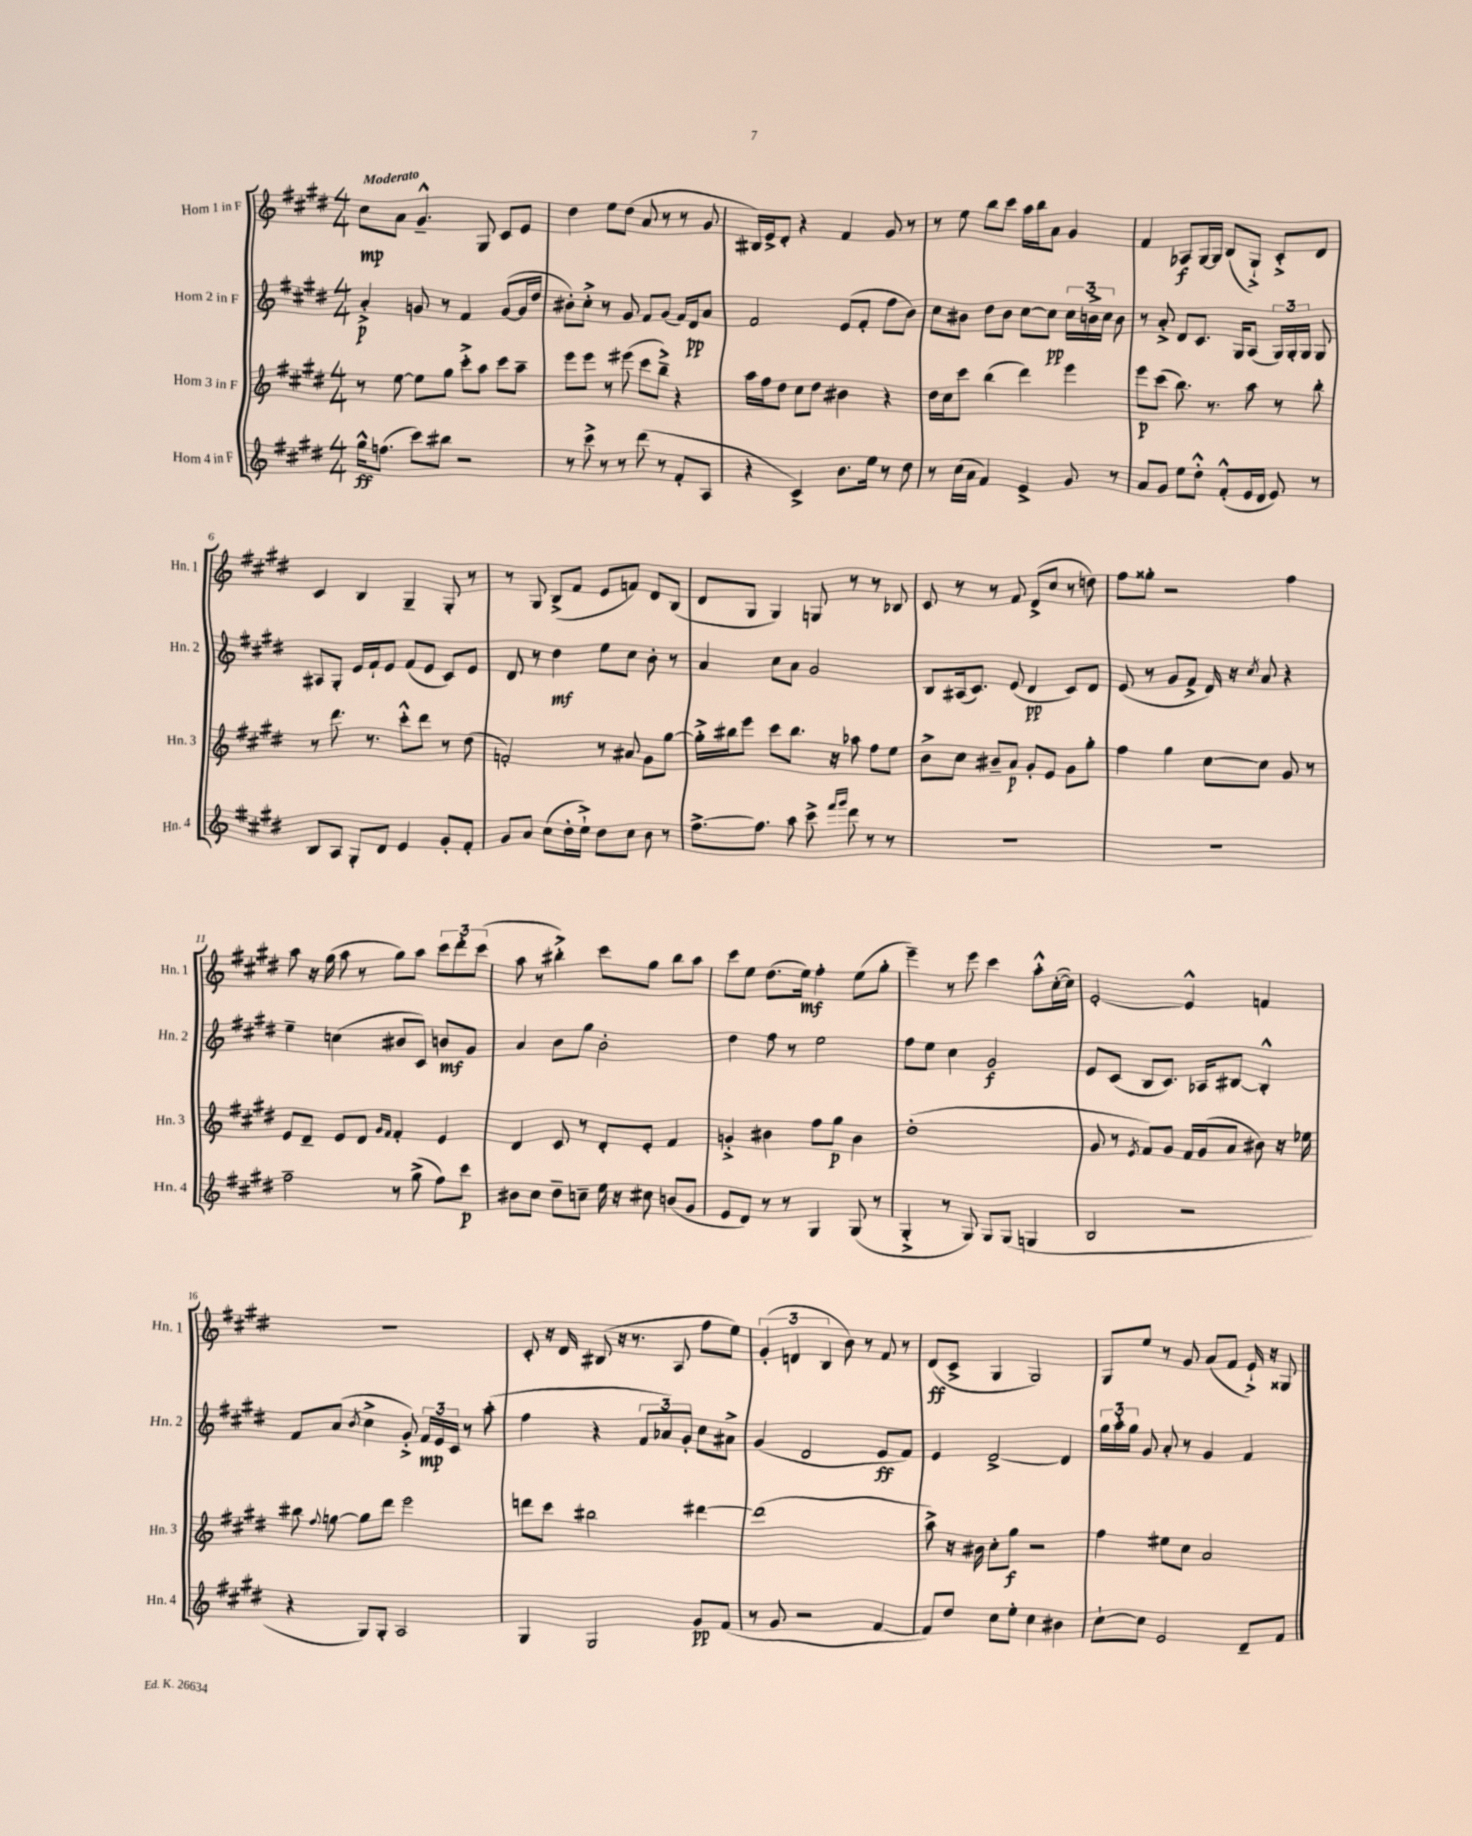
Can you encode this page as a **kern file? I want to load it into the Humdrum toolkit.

**kern	**dynam	**kern	**dynam	**kern	**dynam	**kern	**dynam
*part4	*part4	*part3	*part3	*part2	*part2	*part1	*part1
*staff4	*staff4	*staff3	*staff3	*staff2	*staff2	*staff1	*staff1
*I"Horn 4 in F	*	*I"Horn 3 in F	*	*I"Horn 2 in F	*	*I"Horn 1 in F	*
*I'Hn. 4	*	*I'Hn. 3	*	*I'Hn. 2	*	*I'Hn. 1	*
*clefG2	*	*clefG2	*	*clefG2	*	*clefG2	*
*k[f#c#g#d#]	*	*k[f#c#g#d#]	*	*k[f#c#g#d#]	*	*k[f#c#g#d#]	*
*M4/4	*	*M4/4	*	*M4/4	*	*M4/4	*
=1	=1	=1	=1	=1	=1	=1	=1
!	!	!	!	!	!	!LO:TX:a:B:t=Moderato	!
16gg#^^\KL	ff	8r	.	4a'^/	p	8cc#\L	mp
(8.ffn\J	.	.	.	.	.	.	.
.	.	[8ee\	.	.	.	8a\J	.
8ccc#\L)	.	8ee\L]	.	8gn/	.	4.g#~^^/	.
8bb#X\J	.	8gg#\J	.	8r	.	.	.
2r	.	8ccc#'^\L	.	4f#/	.	.	.
.	.	8aa\J	.	.	.	8G#/	.
.	.	8ccc#\L	.	([8g/L	.	8c#/L	.
.	.	8aa~\J	.	16g/L]	.	8e/J	.
.	.	.	.	16dd#/JJ	.	.	.
=2	=2	=2	=2	=2	=2	=2	=2
8r	.	8eee\L	.	8b#X'\L)	.	4dd#\	.
8ccc#^\	.	8eee\J	.	8cc#'^\J	.	.	.
8r	.	8r	.	8r	.	8ee\L	.
8r	.	(8eee#X\	.	8g#/	.	(8dd#\J	.
(8ddd#\	.	8ccc#\L	.	8f#/L	.	8a/	.
8r	.	8bb~^\J)	.	(8g#/J	.	8r	.
8f#'/L	.	4r	.	16f#/LL)	.	8r	.
.	.	.	.	16d#/J	pp	.	.
8A/J	.	.	.	8a/J	.	8g#/	.
=3	=3	=3	=3	=3	=3	=3	=3
4r	.	16aa\LL	.	2f#/	.	16B#X/LL)	.
.	.	16ff#\J	.	.	.	16e^/J	.
.	.	8dd#\J	.	.	.	8d#'/J	.
4c#^/)	.	8cc#\L	.	.	.	4r	.
.	.	8dd#\J	.	.	.	.	.
8.b\L	.	4b#X\	.	(8e/L	.	4f#/	.
.	.	.	.	8f#'/J	.	.	.
16ee\Jk	.	.	.	.	.	.	.
8r	.	4r	.	8ff#\L	.	8g#/	.
8dd#\	.	.	.	8b\J)	.	8r	.
=4	=4	=4	=4	=4	=4	=4	=4
8r	.	16dd#\LL	.	8cc#\L	.	8r	.
.	.	16cc#\J	.	.	.	.	.
(16cc#\LL	.	8ccc#\J	.	8b#X\J	.	8ee\	.
16a\JJ	.	.	.	.	.	.	.
4f#/)	.	(4bb\	.	8dd#\L	.	8bb\L	.
.	.	.	.	8b#\J	.	8ccc#\J	.
4e^/	.	4ddd#\)	.	[8cc#\L	.	16aa\LL	.
.	.	.	.	.	.	16bb\J	.
.	.	.	.	8cc#\J]	pp	8a\J	.
8g#/	.	4eee\	.	24cc#\LL	.	4g#/	.
.	.	.	.	24bn^\	.	.	.
.	.	.	.	24cc#\JJ	.	.	.
8r	.	.	.	8b\	.	.	.
=5	=5	=5	=5	=5	=5	=5	=5
8a/L	.	8eee\L	p	8r	.	4f#/	.
8g#/J	.	(8ccc#\J	.	8a'^/	.	.	.
8ee\L	.	8.bb\)	.	8d#/L	.	8A-X/L	f
8dd#'^^\J	.	.	.	8.c#/J	.	[16G#/L	.
.	.	8.r	.	.	.	16G#/JJ]	.
(8f#'^^/L	.	.	.	.	.	(8B/L	.
.	.	.	.	16G#/KL	.	.	.
16e/L	.	8aa\	.	(8A/J	.	8G#`^/J)	.
16d#/JJ	.	.	.	.	.	.	.
8e/)	.	8r	.	24G#/LL)	.	8c#'^/L	.
.	.	.	.	24G#'/	.	.	.
.	.	.	.	24G#/JJ	.	.	.
8r	.	8bb'\	.	8G#/	.	8d#/J	.
!!LO:LB:g=z
=6	=6	=6	=6	=6	=6	=6	=6
8B/L	.	8r	.	8A#X/L	.	4c#/	.
8A/J	.	8.ddd#\	.	8G#'/J	.	.	.
8G#'/L	.	.	.	16e/LL	.	4B/	.
.	.	8.r	.	16f#`/J	.	.	.
8d#/J	.	.	.	8e/J	.	.	.
4e/	.	8ccc#'^^\L	.	(8f#/L	.	4G#~/	.
.	.	8ddd#\J	.	8e/J	.	.	.
8g#'/L	.	8r	.	8c#/L)	.	8G#'/	.
8f#'/J	.	(8dd#\	.	8e/J	.	8r	.
=7	=7	=7	=7	=7	=7	=7	=7
8g#/L	.	2fn'/)	.	8d#/	.	8r	.
8a/J	.	.	.	8r	.	8G#/	.
(8cc#\L	.	.	.	4dd#\	mf	(8B^/L	.
16dd#'\L	.	.	.	.	.	8f#/J	.
16ee`^\JJ)	.	.	.	.	.	.	.
8dd#\L	.	8r	.	8ee\L	.	8e/L	.
8cc#\J	.	8a#X/	.	8cc#\J	.	8fn/J)	.
8b\	.	8g#\L	.	8b'\	.	8d#/L	.
8r	.	[8gg#\J	.	8r	.	(8B/J	.
=8	=8	=8	=8	=8	=8	=8	=8
[8.ff#^\L	.	16gg#'^\LL]	.	4a/	.	8d#/L	.
.	.	16bb#X\J	.	.	.	.	.
.	.	8eee\J	.	.	.	8G#/J	.
8.ff#\J]	.	.	.	.	.	.	.
.	.	8ccc#\L	.	8cc#\L	.	4G#/)	.
8aa\	.	8.bb#\J	.	8a\J	.	.	.
8ccc#^\	.	.	.	2g#/	.	8Gn/	.
.	.	16r	.	.	.	.	.
16qqfff#/LL	.	.	.	.	.	.	.
16qqggg#/JJ	.	.	.	.	.	.	.
8ddd#\	.	8aa-X\	.	.	.	8r	.
8r	.	8ff#\L	.	.	.	8r	.
8r	.	8ee\J	.	.	.	8B-X/	.
=9	=9	=9	=9	=9	=9	=9	=9
1r	.	8b^\L	.	8B/L	.	8c#/	.
.	.	8cc#\J	.	(16A#X/k	.	8r	.
.	.	.	.	8.c#/J)	.	.	.
.	.	8b#X~/L	.	.	.	8r	.
.	.	8a/J	p	(8e/	.	8f#/	.
.	.	8g#'/L	.	4d#/	pp	(8d#^/L	.
.	.	8e/J	.	.	.	8cc#/J	.
.	.	8g#\L	.	8c#/L)	.	8r	.
.	.	8gg#'\J	.	8d#/J	.	8ddn\)	.
=10	=10	=10	=10	=10	=10	=10	=10
1r	.	4ff#\	.	(8e/	.	8ff#\L	.
.	.	.	.	8r	.	8gg##X'\J	.
.	.	4gg#\	.	8g#/L	.	2r	.
.	.	.	.	8f#^/J	.	.	.
.	.	[8cc#\L	.	16d#/)	.	.	.
.	.	.	.	16r	.	.	.
.	.	.	.	8qcc#/	.	.	.
.	.	8cc#\J]	.	8a/	.	.	.
.	.	8g#/	.	4r	.	4ff#\	.
.	.	8r	.	.	.	.	.
!!LO:LB:g=z
=11	=11	=11	=11	=11	=11	=11	=11
2ff#~\	.	8e/L	.	4ee~\	.	8aa\	.
.	.	8d#~/J	.	.	.	16r	.
.	.	.	.	.	.	(16gg#\	.
.	.	8e/L	.	(4ccn\	.	8aa\	.
.	.	8d#/J	.	.	.	8r	.
.	.	16qqg#/LL	.	.	.	.	.
.	.	16qqf#/JJ	.	.	.	.	.
8r	.	4f#'/	.	8b#X/L	.	8gg#\L)	.
(8gg#^\	.	.	.	8c#/J)	.	8aa\J	.
8ff#\L)	.	4e/	.	8bn/L	mf	12ccc#\L	.
.	.	.	.	.	.	12ddd#'\	.
8ccc#\J	p	.	.	8g#/J	.	.	.
.	.	.	.	.	.	(12ccc#\J	.
=12	=12	=12	=12	=12	=12	=12	=12
8b#X\L	.	4d#/	.	4a/	.	8aa\	.
8cc#\J	.	.	.	.	.	8r	.
8dd#~\L	.	8c#/	.	8b\L	.	4bb#X'^\)	.
8ccn~\J	.	8r	.	8gg#\J	.	.	.
16ee\	.	8d#'/L	.	2b'\	.	8ccc#\L	.
16r	.	.	.	.	.	.	.
8cc#X\	.	8e'/J	.	.	.	8gg#\J	.
(8bn/L	.	4f#/	.	.	.	8bb#\L	.
8g#/J	.	.	.	.	.	8aa\J	.
=13	=13	=13	=13	=13	=13	=13	=13
8e/L	.	4gn'^/	.	4dd#\	.	8ccc#\L	.
8d#/J)	.	.	.	.	.	8ee\J	.
8r	.	4b#X\	.	8ff#\	.	(8.dd#\L	.
8r	.	.	.	8r	.	.	.
.	.	.	.	.	.	16ee\Jk)	mf
4G#/	.	8ff#\L	.	2ee\	.	4ff#'\	.
.	.	8gg#\J	p	.	.	.	.
(8G#/	.	4b#\	.	.	.	(8ee\L	.
8r	.	.	.	.	.	8gg#'\J	.
=14	=14	=14	=14	=14	=14	=14	=14
4G#'^/	.	(1dd#'	.	8ff#\L	.	4eee~\)	.
.	.	.	.	8ee\J	.	.	.
8r	.	.	.	4cc#\	.	8r	.
8G#/)	.	.	.	.	.	8eee\	.
8G#/L	.	.	.	2g#/	f	4ccc#\	.
(8G#/J	.	.	.	.	.	.	.
4Gn/	.	.	.	.	.	8aa'^^\L	.
.	.	.	.	.	.	([16cc#'\L	.
.	.	.	.	.	.	16cc#\JJ])	.
=15	=15	=15	=15	=15	=15	=15	=15
2B/	.	8g#/	.	8e/L	.	[2e'/	.
.	.	8r	.	(8c#/J	.	.	.
.	.	8qe/	.	.	.	.	.
.	.	8f#/L)	.	8B/L	.	.	.
.	.	8g#/J	.	8.c#/J)	.	.	.
2r	.	16f#/LL	.	.	.	4e^^/]	.
.	.	(16g#/J	.	16A-X/KL	.	.	.
.	.	8a/J	.	[8B#X/J	.	.	.
.	.	8b#X\)	.	4B#'^^/]	.	4fn/	.
.	.	16r	.	.	.	.	.
.	.	16ee-X\	.	.	.	.	.
!!LO:LB:g=z
=16	=16	=16	=16	=16	=16	=16	=16
4r	.	8bb#X\	.	8f#/L	.	1r	.
.	.	8qqff#/	.	.	.	.	.
.	.	[8ggn\	.	(8a/J	.	.	.
.	.	.	.	8qb/	.	.	.
8G#/L)	.	8gg\L]	.	4cc#^\	.	.	.
8G#'/J	.	8ddd#\J	.	.	.	.	.
2A/	.	2eee\	.	8g#'^/)	.	.	.
.	.	.	.	24f#/LL	mp	.	.
.	.	.	.	24e/	.	.	.
.	.	.	.	24c#/JJ	.	.	.
.	.	.	.	8r	.	.	.
.	.	.	.	(8aa'\	.	.	.
=17	=17	=17	=17	=17	=17	=17	=17
4G#/	.	8dddn\L	.	4ff#\	.	8c#'/	.
.	.	8ccc#\J	.	.	.	16r	.
.	.	.	.	.	.	16d#/	.
2G#/	.	2bb#X\	.	4r	.	(8B#X/	.
.	.	.	.	.	.	16r	.
.	.	.	.	.	.	8.r	.
.	.	.	.	12f#/L	.	.	.
.	.	.	.	12a-X/)	.	.	.
.	.	.	.	.	.	8A/	.
.	.	.	.	12g#'/J	.	.	.
8g#/L	pp	[4ddd#X\	.	8cc#\L	.	8ff#\L	.
(8f#/J	.	.	.	8a#X^\J	.	8ee\J)	.
=18	=18	=18	=18	=18	=18	=18	=18
8r	.	(1ddd#]	.	(4g#/	.	(6g#'/	.
8g#/	.	.	.	.	.	.	.
.	.	.	.	.	.	6dn/	.
2r	.	.	.	2d#/	.	.	.
.	.	.	.	.	.	6B/	.
.	.	.	.	.	.	8b\)	.
.	.	.	.	.	.	8r	.
[4f#/	.	.	.	8e/L	ff	8f#/	.
.	.	.	.	8f#/J)	.	8r	.
=19	=19	=19	=19	=19	=19	=19	=19
8f#/L])	.	8aa^\)	.	4e/	.	(8d#/L	ff
8dd#/J	.	16r	.	.	.	8c#^/J	.
.	.	16b#X\	.	.	.	.	.
8cc#\L	.	8cc#'\L	.	[2d#^/	.	4G#/	.
8ee'\J	.	8gg#\J	f	.	.	.	.
4cc#\	.	2r	.	.	.	2G#/)	.
4b#X\	.	.	.	4d#/]	.	.	.
=20	=20	=20	=20	=20	=20	=20	=20
[8cc#`\L	.	4ff#\	.	24gg#\LL	.	8G#/L	.
.	.	.	.	24aa'\	.	.	.
.	.	.	.	24gg#\JJ	.	.	.
8cc#\J]	.	.	.	8g#/	.	8ee/J	.
2e/	.	8ee#X\L	.	8a'/	.	8r	.
.	.	8cc#\J	.	8r	.	8g#/	.
.	.	2a/	.	4g#/	.	(8a/L	.
.	.	.	.	.	.	8f#/J	.
8d#~/L	.	.	.	4f#/	.	16e`^/)	.
.	.	.	.	.	.	16r	.
8f#/J	.	.	.	.	.	8G##X/	.
==	==	==	==	==	==	==	==
*-	*-	*-	*-	*-	*-	*-	*-
